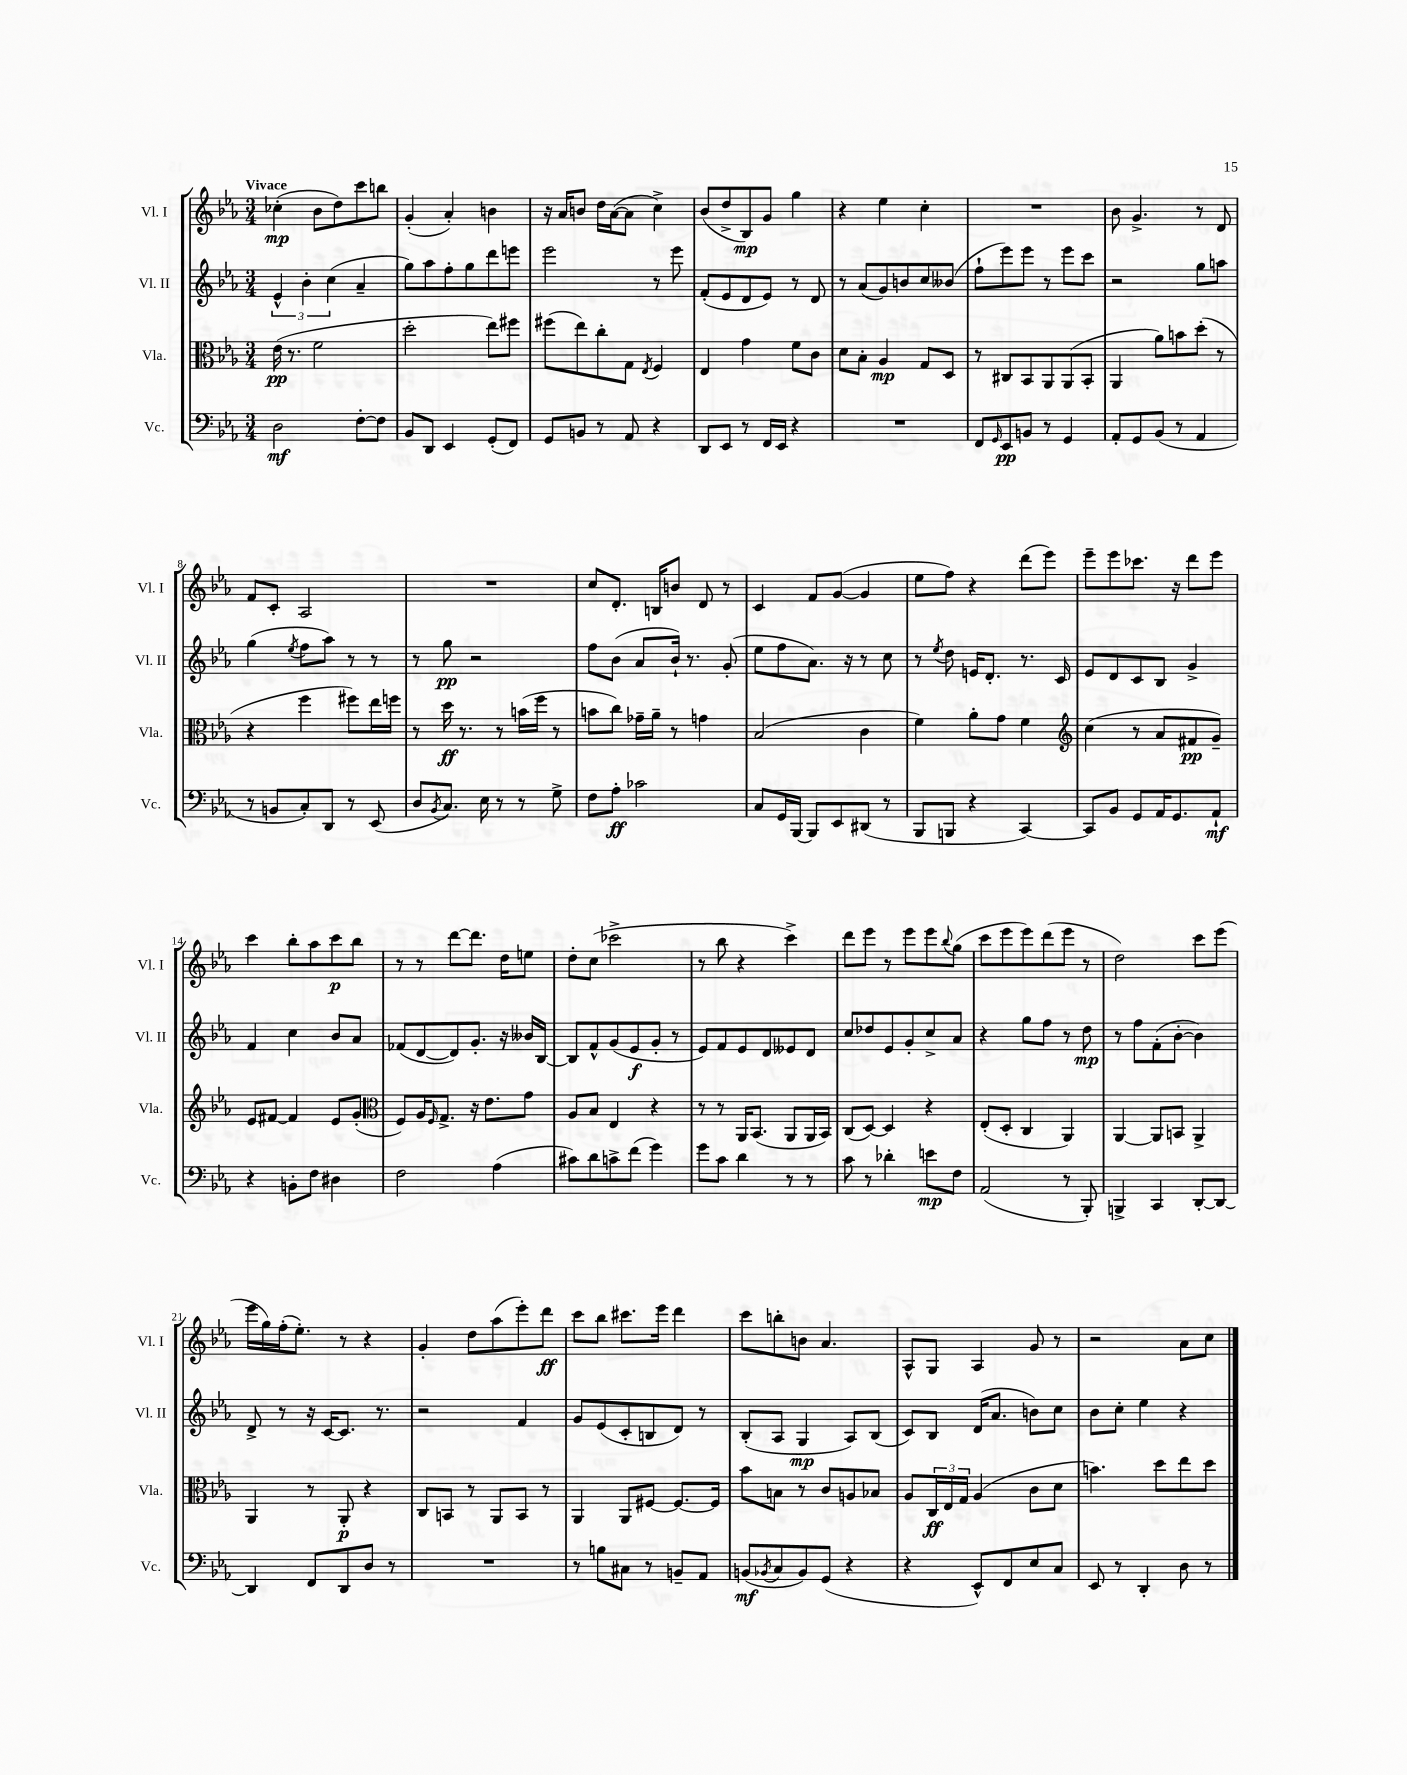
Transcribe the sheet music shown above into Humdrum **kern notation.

**kern	**kern	**kern	**kern
*staff4	*staff3	*staff2	*staff1
*clefF4	*clefC3	*clefG2	*clefG2
*k[b-e-a-]	*k[b-e-a-]	*k[b-e-a-]	*k[b-e-a-]
*M3/4	*M3/4	*M3/4	*M3/4
2D	(16e-	6e-^^	(4cc-'
.	8.r	.	.
.	.	6b-'	.
.	2f	.	8b-
.	.	(6cc	.
.	.	.	8dd)
[8F'	.	4a-~	8ccc
8F]	.	.	8bb
=	=	=	=
8BB-	2dd'	8gg)	(4g'
8DD	.	8aa-	.
4EE-	.	8ff'	4a-')
.	.	8gg	.
(8GG'	8ee-)	8ddd	4b
8FF)	8ff#	8eee	.
=	=	=	=
8GG	(8ff#	2eee-	16r
.	.	.	16a-
8BB	8ee-)	.	8b
8r	8cc'	.	16dd
.	.	.	([16a-
8AA-	8G	.	8a-]
.	8qE-	.	.
4r	4F	8r	4cc^)
.	.	8eee-	.
=	=	=	=
8DD	4E-	(8f'	(8b-
8EE-	.	8e-	8dd^
8r	4g	8d	8B-)
16FF	.	8e-)	8g
16EE-	.	.	.
4r	8f	8r	4gg
.	8c	8d	.
=	=	=	=
2.r	8d	8r	4r
.	8B-'	(8a-	.
.	4A-	8g)	4ee-
.	.	8b	.
.	8G	8cc	4cc'
.	8D	(8b--	.
=	=	=	=
8FF	8r	8ff`	2.r
16qqGG	.	.	.
8EE-	8C#	8eee-)	.
8BB	8BB-	8eee-	.
8r	8AA-	8r	.
4GG	(8AA-	8eee-	.
.	8BB-'	8ccc	.
=	=	=	=
8AA-'	4AA-	2r	8b-
8GG	.	.	4.g^
(8BB-	8a-)	.	.
8r	8b	.	.
4AA-	(8dd'	8gg	8r
.	8r	8aa	8d
=	=	=	=
8r	4r	(4gg	8f
8BB	.	.	8c'
.	.	8qee-	.
8C')	4ff	8ff	2A-
8DD	.	8aa-)	.
8r	8ff#)	8r	.
(8EE-	16ee-	8r	.
.	16ff	.	.
=	=	=	=
8D	8r	8r	2.r
8qBB-	.	.	.
8.C)	16dd	8gg	.
.	8.r	.	.
.	.	2r	.
16E-	.	.	.
8r	8r	.	.
8r	(16b	.	.
.	16ff	.	.
8G^	8r	.	.
=	=	=	=
8F	8b	8ff	8cc
8A-'	8cc)	(8b-	8.d'
2c-	16g-~	8a-	.
.	16a-~	.	16B
.	8r	16b-`)	8b
.	.	8.r	.
.	4g	.	8d
.	.	(8g'	8r
=	=	=	=
8C	(2B-	8ee-	4c
16GG	.	8ff	.
[16BBB-	.	.	.
8BBB-]	.	8.a-)	8f
8EE-	.	.	([8g
.	.	16r	.
(8DD#	4c	8r	4g]
8r	.	8cc	.
=	=	=	=
8BBB-	4f)	8r	8ee-
.	.	8qee-	.
8BBB	.	8dd	8ff)
4r	8a-'	16e	4r
.	.	8.d'	.
.	8g	.	.
[4CC)	4f	8.r	(8ddd
.	.	.	8eee-)
.	.	16c	.
=	=	=	=
*	*clefG2	*	*
8CC]	(4cc	8e-	8eee-~
8BB-	.	8d	8eee-
8GG	8r	8c	8.ccc-
16AA-	8a-	8B-	.
8.GG	.	.	16r
.	8f#	4g^	8ddd
8AA-`	8g~)	.	8eee-
=	=	=	=
4r	8e-	4f	4ccc
.	[8f#	.	.
8BB'	4f#]	4cc	8bb-'
8F	.	.	8aa-
4D#	8e-	8b-	8ccc
.	(8g'	8a-	8bb-
=	=	=	=
*	*clefC3	*	*
2F	8F)	(8f-	8r
.	16A-	[8d	8r
.	16qqF	.	.
.	8.G^	.	.
.	.	8d])	[8ddd
.	16r	8.g'	8.ddd]
.	8.e-	.	.
(4A-	.	.	.
.	.	16r	16dd
.	8g	16b--	8ee
.	.	[16B-	.
=	=	=	=
8c#)	8A-	8B-]	8dd'
8d	8B-	8f^^	(8cc
8c^	4E-	(8g	2ccc-^
(8f	.	8e-	.
4g)	4r	8g'	.
.	.	8r	.
=	=	=	=
8g	8r	8e-)	8r
8c	8r	8f	8bb-
4d	16AA-	8e-	4r
.	(8.BB-	.	.
.	.	8d	.
8r	8AA-	8e--	4ccc^)
8r	16AA-	8d	.
.	16BB-)	.	.
=	=	=	=
8c	(8C	8cc	8ddd
8r	[8D)	8dd-	8eee-
4d-'	4D]	8e-	8r
.	.	8g'	8eee-
8e	4r	8cc^	8eee-
.	.	.	8qqbb-
8F	.	8a-	(8gg
=	=	=	=
(2AA-	(8E-'	4r	8ccc
.	8D'	.	8eee-
.	4C	8gg	8eee-)
.	.	8ff	(8ddd
8r	4AA-)	8r	8eee-
8BBB-')	.	8dd	8r
=	=	=	=
4BBB^	[4AA-	8r	2dd)
.	.	8ff	.
4CC	8AA-]	(8f'	.
.	8BB	[8b-'	.
[8DD'	4AA-^	4b-])	8ccc
8DD_	.	.	(8eee-
=	=	=	=
4DD]	4AA-	8d^	16eee-
.	.	.	16gg)
.	.	8r	(16ff'
.	.	.	8.ee-')
8FF	8r	16r	.
.	.	[16c	.
8DD	8AA-'	8.c]	8r
8D	4r	.	4r
.	.	8.r	.
8r	.	.	.
=	=	=	=
2.r	8C	2r	4g'
.	8BB	.	.
.	8r	.	8dd
.	8AA-	.	(8aa-
.	8BB	4f	8eee-')
.	8r	.	8ddd
=	=	=	=
8r	4AA-	8g	8ccc
8B	.	(8e-	8bb-
8C#	8AA-	8c'	8.ccc#
8r	[8F#	8B	.
.	.	.	16eee-
8BB~	8.F#_	8d)	4ddd
8AA-	.	8r	.
.	16F#]	.	.
=	=	=	=
(8BB	8b-	(8B-'	8ccc
8qBB-	.	.	.
8C	8B	8A-	8bb'
8BB-)	8r	4G	8b
(8GG	8c	.	4.a-
4r	8A	8A-)	.
.	8B-	(8B-	.
=	=	=	=
4r	8A-	8c)	8A-^^
.	24C	8B-	8G
.	24E-	.	.
.	24G	.	.
8EE-^^)	(4A-	(16d	4A-
.	.	8.a-	.
8FF	.	.	.
8E-	8c	8b)	8g
8C	8d	8cc	8r
=	=	=	=
8EE-	4.b)	8b-	2r
8r	.	8cc'	.
4DD'	.	4ee-	.
.	8dd	.	.
8D	8ee-	4r	8a-
8r	8dd	.	8cc
==	==	==	==
*-	*-	*-	*-
